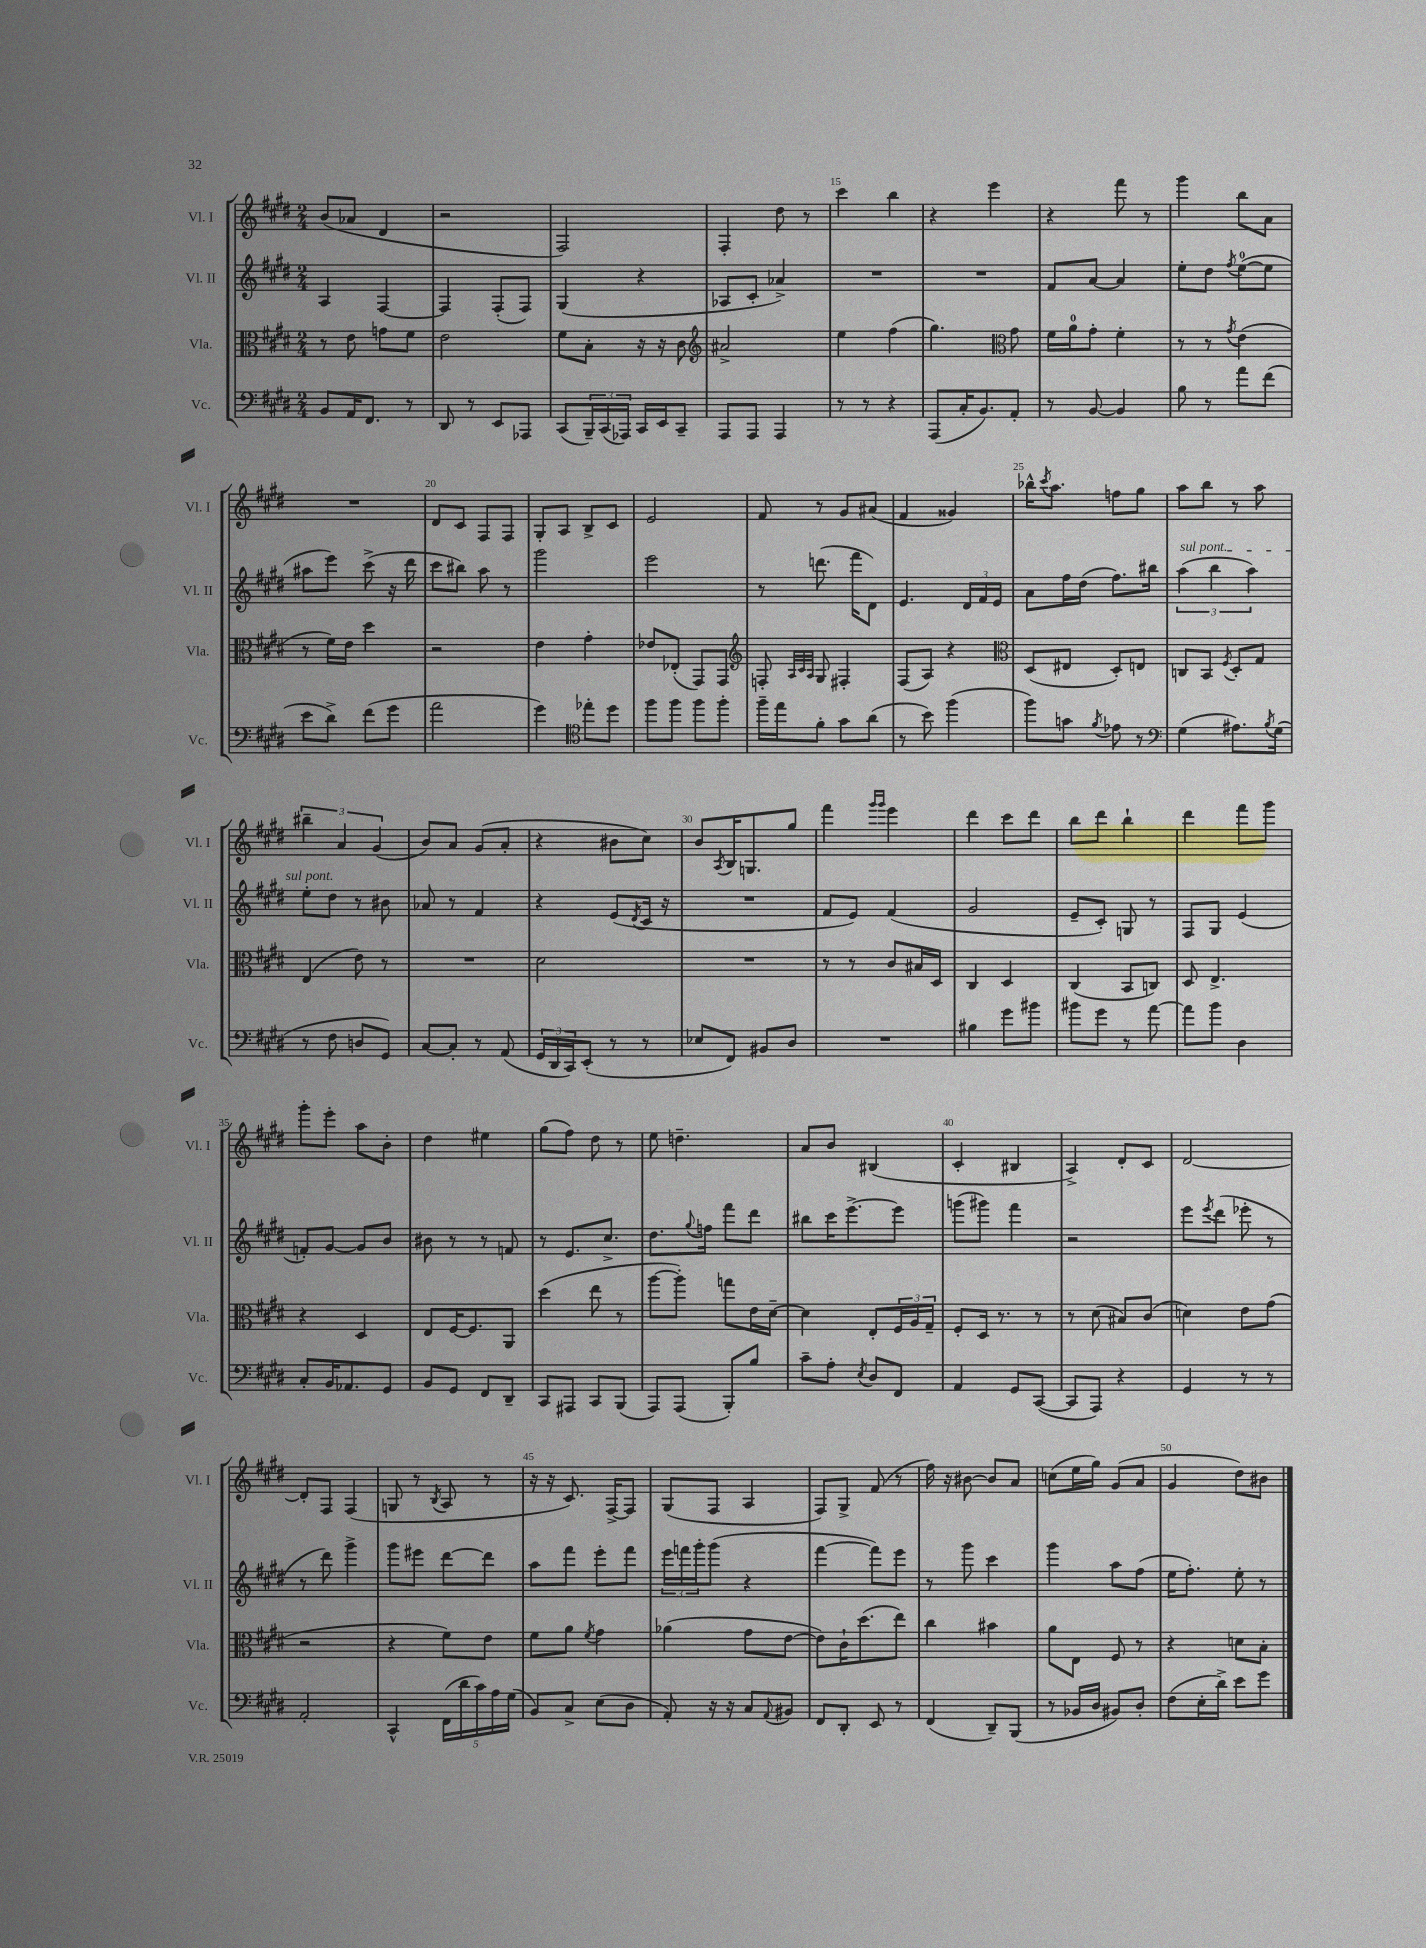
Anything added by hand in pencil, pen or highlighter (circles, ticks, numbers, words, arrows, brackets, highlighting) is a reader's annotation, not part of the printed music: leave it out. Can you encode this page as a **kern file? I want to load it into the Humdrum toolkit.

**kern	**kern	**kern	**kern
*part4	*part3	*part2	*part1
*staff4	*staff3	*staff2	*staff1
*I"Vc.	*I"Vla.	*I"Vl. II	*I"Vl. I
*I'Vc.	*I'Vla.	*I'Vl. II	*I'Vl. I
*clefF4	*clefC3	*clefG2	*clefG2
*k[f#c#g#d#]	*k[f#c#g#d#]	*k[f#c#g#d#]	*k[f#c#g#d#]
*M2/4	*M2/4	*M2/4	*M2/4
=11	=11	=11	=11
8BB/L	8r	4A/	(8b/L
16AA/K	8e\	.	8a-X/J
8.FF#/J	.	.	.
.	8gn\L	[4F#/	4d#/
8r	8f#\J	.	.
=12	=12	=12	=12
8DD#/	2e\	4F#/]	2r
8r	.	.	.
8EE/L	.	(8F#'/L	.
8AAA-X/J	.	8F#/J)	.
=13	=13	=13	=13
(8CC#/L	8f#\L	(4G#/	2F#/)
24BBB~/L)	8B'\J	.	.
(24CC#/	.	.	.
24AAA-X/JJ)	.	.	.
16CC#/LL	16r	4r	.
16EE/J	16r	.	.
8CC#~/J	8c#\	.	.
=14	=14	=14	=14
*	*clefG2	*	*
8AAA/L	2a#X^/	8A-X/L	4F#'/
8AAA/J	.	8c#'/J	.
4AAA/	.	4a-X^/)	8dd#\
.	.	.	8r
=15	=15	=15	=15
8r	4ee\	2r	4ccc#\
8r	.	.	.
4r	(4ff#\	.	4bb\
=16	=16	=16	=16
(8AAA/L	4.gg#\)	2r	4r
16C#'/K	.	.	.
8.BB/)	.	.	.
.	.	.	4eee\
*	*clefC3	*	*
8AA'/J	8g#\	.	.
=17	=17	=17	=17
8r	16f#\LL	8f#/L	4r
.	16a\J	.	.
[8BB/	8g#'\J	[8a/J	.
4BB/]	4f#'\	4a/]	8fff#\
.	.	.	8r
=18	=18	=18	=18
8B\	8r	8ee'\L	4ggg#\
8r	8r	8dd#\J	.
.	8qg#/	8qff#/	.
8a\L	(4e\	([8ee\L	8bb\L
(8f#\J	.	8ee\J]	8a\J
!!LO:LB:g=z
=19	=19	=19	=19
8e\L	8r	8aa#X\L	2r
8d#^\J)	16f#\LL)	8eee\J)	.
.	16e\JJ	.	.
(8f#\L	4dd#\	(8ccc#^\	.
8g#\J	.	16r	.
.	.	16ddd#\	.
=20	=20	=20	=20
2a\	2r	8ccc#\L	8d#/L
.	.	8bb#X\J)	8c#/J
.	.	8aa\	8F#/L
.	.	8r	8F#/J
=21	=21	=21	=21
4g#\)	4e\	2ggg#\	8G#'/L
.	.	.	8A/J
*clefC4	*	*	*
8ee-X'\L	4g#'\	.	8B^/L
8dd#\J	.	.	8c#/J
=22	=22	=22	=22
8ff#\L	8e-X/L	2eee\	2e/
8ff#\J	(8E-X'/J	.	.
8ff#\L	8GG#/L)	.	.
8ff#'\J	8GG#/J	.	.
=23	=23	=23	=23
*	*clefG2	*	*
16ff#~\LL	8Fn'/	8r	8f#/
16ee\J	.	.	.
.	32qqA/LLL	.	.
.	32qqc#/	.	.
.	32qqA/JJJ	.	.
8f#'\J	8G#/	(8.dddn\	8r
8g#\L	4F#X'/	.	8g#/L
.	.	16fff#\KL	.
(8a\J	.	8d#\J)	(8a#X/J
=24	=24	=24	=24
8r	(8F#/L	4.e/	4f#/
8b\)	8A/J)	.	.
(4ff#\	4r	.	4g##X/)
.	.	24d#/LL	.
.	.	24f#/	.
.	.	24e/JJ	.
=25	=25	=25	=25
*	*clefC3	*	*
8ff#\L)	(8D#/L	8a\L	16bb-X^^\KL
.	.	.	8qccc#/
.	.	.	8.aa\J
8gn\J	8E#X/J	16ff#\L	.
.	.	(16dd#\JJ	.
8qf#/	.	.	.
8e-X\	8D#'/L)	8.ff#\L)	8ffn\L
8r	8En/J	.	8gg#\J
.	.	16bb#X\Jk	.
=26	=26	=26	=26
*clefF4	*	*	*
!	!	!LO:TX:a:i:t=sul pont.	!
(4G#\	8Cn/L	(6aa\	8aa\L
.	8BB/J	.	8bb\J
.	.	6bb\	.
.	8qF#/	.	.
8.A#X\L)	8D#'/L	.	8r
.	.	6aa\)	.
.	8G#/J	.	8aa\
8qB/	.	.	.
(16G#\Jk	.	.	.
!!LO:LB:g=z
=27	=27	=27	=27
8r	(4E/	8ee'\L	6bb#X~\
8F#\	.	8dd#\J	.
.	.	.	6a/
8Dn/L	8e\)	8r	.
.	.	.	(6g#/
8GG#/J)	8r	8b#X\	.
=28	=28	=28	=28
[8C#/L	2r	8a-X/	8b/L)
8C#'/J]	.	8r	8a/J
8r	.	4f#/	(8g#/L
(8AA/	.	.	8a'/J
=29	=29	=29	=29
24GG#/LL	2d#\	4r	4r
24DD#/	.	.	.
24CC#/J)	.	.	.
(8EE'/J	.	.	.
8r	.	(8e/L	8b#X\L
.	.	8qd#/	.
8r	.	16c#/Jk	8cc#\J)
.	.	16r	.
=30	=30	=30	=30
8E-X/L	2r	2r	8b/L
.	.	.	8qA/
8FF#/J)	.	.	16B/K
.	.	.	8.Gn/
8BB#X/L	.	.	.
8D#/J	.	.	8gg#/J
=31	=31	=31	=31
2r	8r	8f#/L	4fff#\
.	8r	8e/J)	.
.	.	.	16qqggg#/LL
.	.	.	16qqggg#/JJ
.	8c#/L	(4f#/	4eee\
.	16B#X/L	.	.
.	16D#/JJ	.	.
=32	=32	=32	=32
4B#X\	4C#/	2g#/	4ddd#\
8g#\L	4D#/	.	8ccc#\L
8b#X\J	.	.	8ddd#\J
=33	=33	=33	=33
8b#X\L	(4C#/	8e~/L	8bb\L
8g#\J	.	8c#'/J)	8ddd#\J
8r	8BB/L	8Gn/	4bb`\
[8a\	8Cn/J)	8r	.
=34	=34	=34	=34
8a\L]	8D#/	8F#/L	4ddd#\
8b\J	4.E^/	8G#/J	.
4D#\	.	(4e/	8fff#\L
.	.	.	8ggg#\J
!!LO:LB:g=z
=35	=35	=35	=35
8C#'/L	4r	8fn'/L)	8ggg#'\L
16BB/K	.	[8g#/J	8eee'\J
8.AA-X/	.	.	.
.	4D#/	8g#/L]	8aa\L
8GG#/J	.	8b/J	8b'\J
=36	=36	=36	=36
8BB/L	8E/L	8b#X\	4dd#\
8GG#/J	[16F#/K	8r	.
.	8.F#/]	.	.
8FF#/L	.	8r	4ee#X\
8DD#~/J	8AA/J	8fn/	.
=37	=37	=37	=37
8CC#/L	(4dd#\	8r	(8gg#\L
8AAA#X/J	.	8.e/L	8ff#\J)
8CC#/L	8ee\	.	8dd#\
.	.	8.cc#^/J	.
(8BBB/J	8r	.	8r
=38	=38	=38	=38
8AAA/L)	[8aa\L	8.dd#\L	8ee\
(8AAA/J	8aa'\J])	.	4.ddn~\
.	.	8qqgg#/	.
.	.	16ffn\Jk	.
8BBB'/L)	8ggn\L	8fff#\L	.
8B/J	16e\L	8ddd#\J	.
.	[16d#~\JJ	.	.
=39	=39	=39	=39
8c#~\L	4d#\]	8bb#X\L	8a/L
8A'\J	.	16ccc#\K	8b/J
.	.	[8.eee^\	.
8qE/	.	.	.
8D#/L	8E'/L	.	(4B#X/
8FF#/J	24F#/L	8eee\J]	.
.	24A/	.	.
.	24G#~/JJ	.	.
=40	=40	=40	=40
4AA/	8F#'/L	(8gggn\L	4c#'/
.	16D#/Jk	8ggg#X\J)	.
.	8.r	.	.
8GG#/L	.	4fff#\	4B#X/
([8CC#/J	8r	.	.
=41	=41	=41	=41
8CC#/L]	8r	2r	4A^/)
8AAA/J)	(8d#\	.	.
4r	8B#X/L)	.	8d#'/L
.	(8c#/J	.	8c#/J
=42	=42	=42	=42
4GG#/	4dn\)	8eee\L	[2d#/
.	.	8qeee/	.
.	.	(8ddd#\J	.
8r	8e\L	8eee-X'\	.
8r	(8g#\J	8r	.
!!LO:LB:g=z
=43	=43	=43	=43
2AA'/	2r	8r	8d#'/L]
.	.	8ddd#\)	8F#/J
.	.	4ggg#^\	(4F#/
=44	=44	=44	=44
4CC#^^/	4r	8ggg#\L	8Gn/
.	.	8eee#X\J	8r
.	.	.	8qB/
(20FF#\LL	8f#\L)	[8ddd#\L	8A/
20d#\	.	.	.
20c#\)	.	.	.
.	8e\J	8ddd#\J]	8r
20A\	.	.	.
(20G#\JJ	.	.	.
=45	=45	=45	=45
8BB/L)	8f#\L	8aa\L	16r
.	.	.	16r
8C#^/J	8a\J	8fff#\J	8.c#/)
.	8qf#/	.	.
(8E\L	4g#\	8eee'\L	.
.	.	.	[16F#^/KL
8D#\J	.	8fff#\J	8F#/J]
=46	=46	=46	=46
8AA'/)	(4a-X\	24eee\LL	(8G#/L
.	.	24fffn\	.
.	.	24ggg#'\J	.
16r	.	(8ggg#\J	8F#/J
16r	.	.	.
8C#/L	8g#\L	4r	4A/
8qqAA/	.	.	.
8BB#X/J	[8e\J	.	.
=47	=47	=47	=47
8FF#/L	8e\L])	[4fff#\	8F#/L)
8DD#'/J	16c#`\K	.	8G#^/J
.	(8.dd#\	.	.
8EE/	.	8fff#\L])	(8f#/
8r	8ee\J)	8eee\J	8r
=48	=48	=48	=48
(4FF#/	4cc#\	8r	16ff#\)
.	.	.	16r
.	.	8ggg#\	[8b#X\
8DD#~/L)	4b#X\	4ccc#\	8b#/L]
(8BBB/J	.	.	8a/J
=49	=49	=49	=49
8r	8a\L	4ggg#\	(8ccn\L
16BB-X/LL	8E\J	.	16ee\L
16D#/JJ	.	.	16gg#\JJ)
8BB#X/L)	8F#/	8aa\L	(8g#/L
8D#'/J	8r	(8ff#\J	8a/J
=50	=50	=50	=50
(8F#\L	4r	16ee\KL	4g#/
.	.	8.ff#'\J)	.
16E'\L	.	.	.
16d#^\JJ)	.	.	.
8e\L	8dn\L	8ee'\	8dd#\L)
8g#\J	8B'\J	8r	8b#X\J
==	==	==	==
*-	*-	*-	*-
